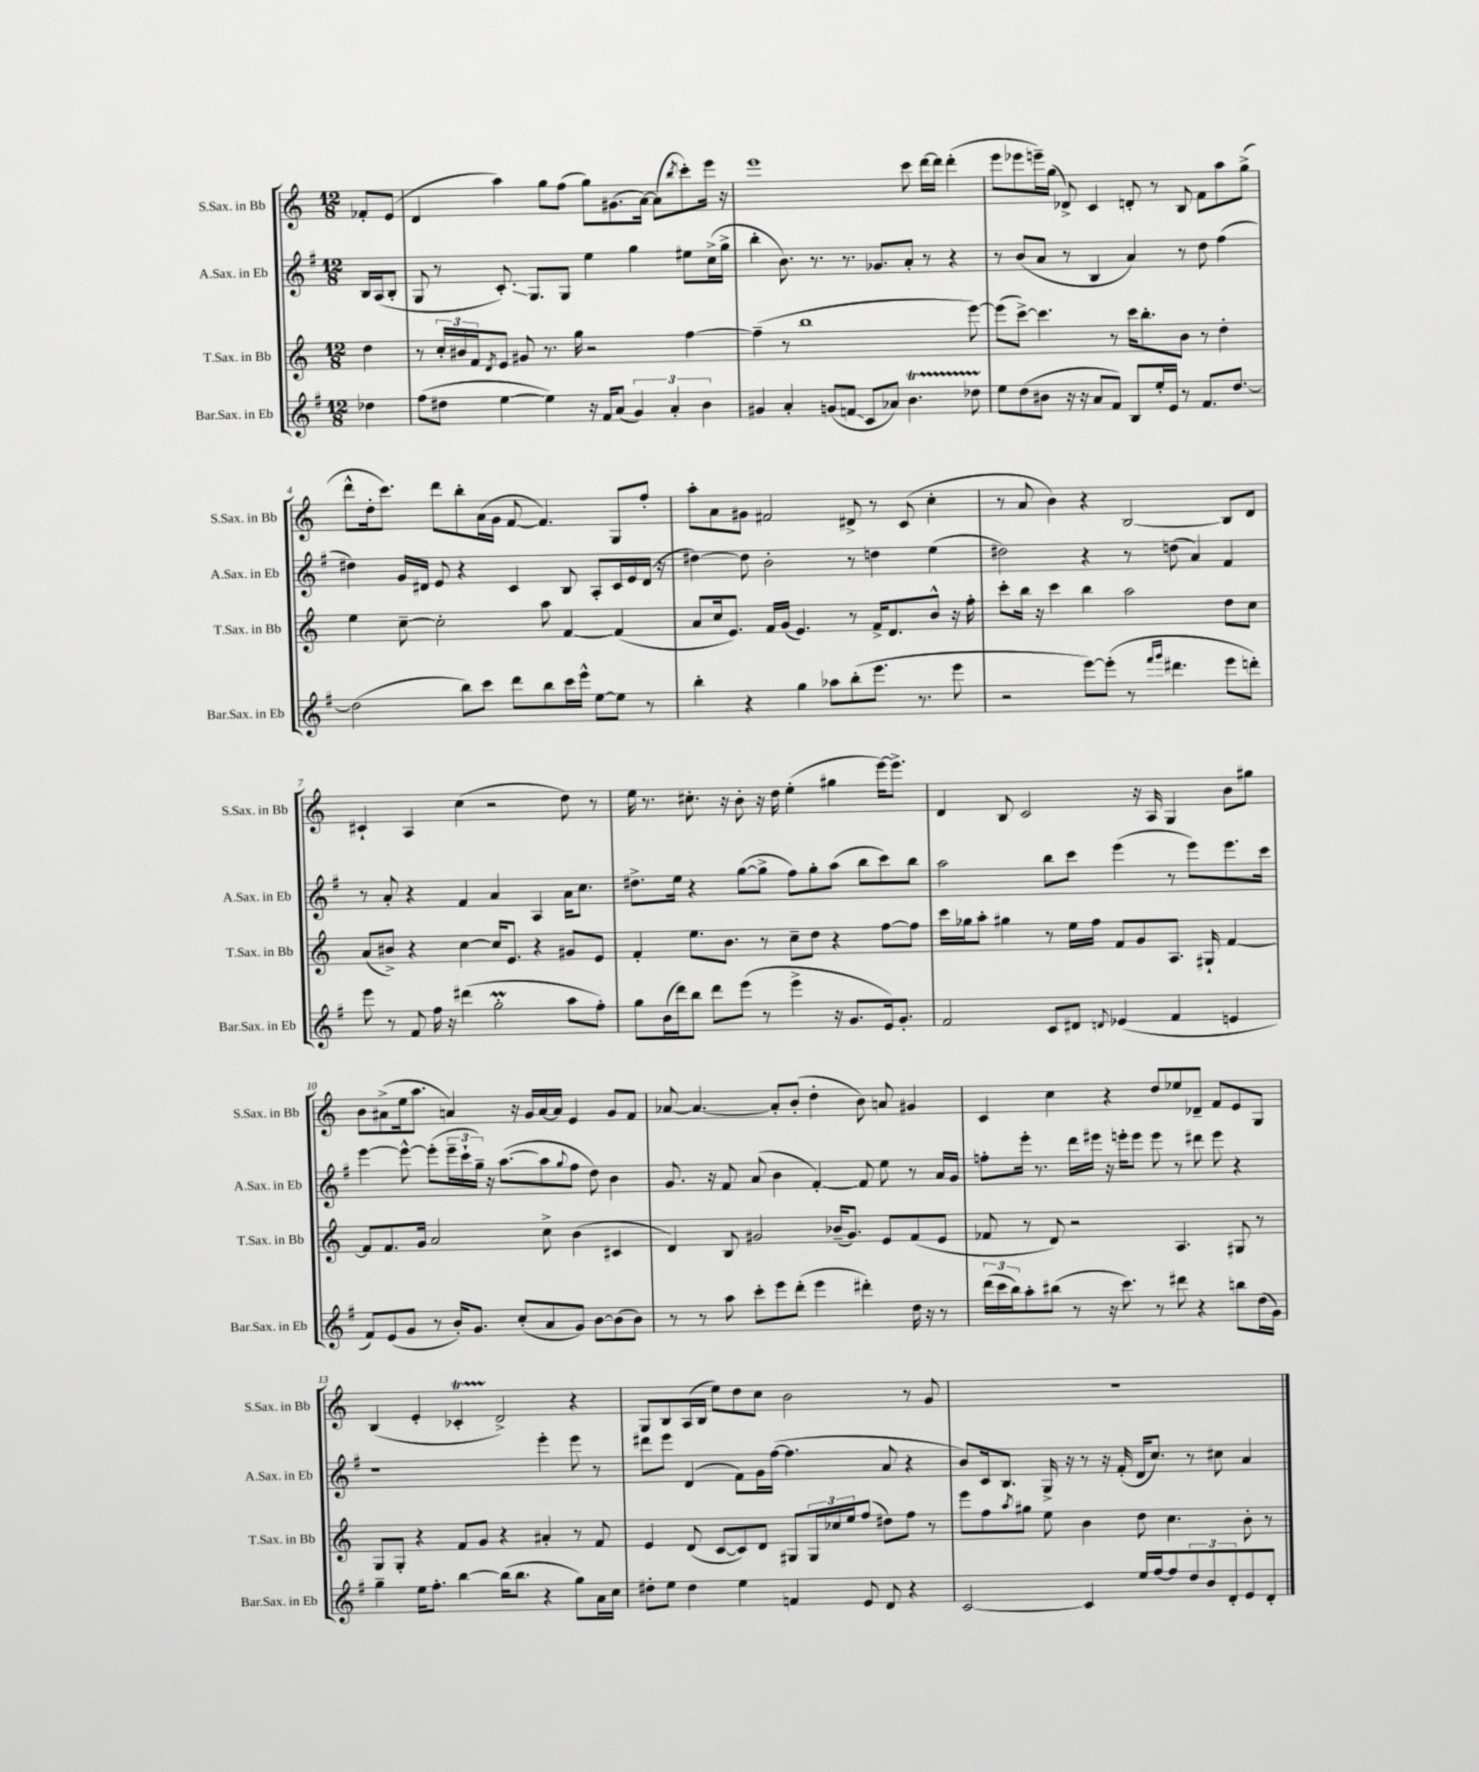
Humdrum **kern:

**kern	**kern	**kern	**kern
*staff4	*staff3	*staff2	*staff1
*clefG2	*clefG2	*clefG2	*clefG2
*k[f#]	*k[]	*k[f#]	*k[]
*M12/8	*M12/8	*M12/8	*M12/8
4dd-	4dd	16B	8f-'
.	.	(16A	.
.	.	8B'	(8e
=	=	=	=
(8ff#	8r	8G	4d
8dd#	24cc'	8r	.
.	24b#	.	.
.	24f	.	.
.	8qd	.	.
[4ee	8e	8.c')	4aa)
.	8g#	.	.
.	.	8.G	.
4ee])	8.r	.	8gg
.	.	8G	(8ff
.	16gg	.	.
16r	2r	4ee	8gg)
16f#	.	.	.
(8a	.	.	(8.g#
6g)	.	4gg	.
.	.	.	[16a)
.	.	.	(8a]
6a'	.	.	.
.	.	.	8qbb
.	[4ff	8ee#	8ccc')
6b	.	.	.
.	.	(16cc^	16eee
.	.	16gg^	16r
=	=	=	=
4g#	(4ff~]	4bb'	1eee
4a'	8r	8.b)	.
.	1bb	.	.
.	.	8.r	.
(8g	.	.	.
8f	.	8.r	.
8c	.	.	.
.	.	8.g-	.
8a-)	.	.	.
4.b	.	8a'	8ccc
.	.	8r	[16ddd
.	.	.	16ddd]
.	.	4r	(4ddd'
8dd-	[8eee)	.	.
=	=	=	=
8ee	(8eee]	8r	8eee
(8dd	[8ccc^)	(8b	8eee-
8b#	4.ccc]	8a	16eee~)
.	.	.	(16gg
16r	.	8r	8d-^)
16r	.	.	.
8a	.	4B	4c
8f#)	8r	.	.
8B	16ccc	4a)	8d'
.	8.bb'	.	.
16ee'	.	.	8r
16e	.	.	.
8r	8b	8r	8B
8.f#	8r	8dd	8f
.	4dd'	(4ff#	8aa
[8.dd	.	.	.
.	.	.	(8gg^
=	=	=	=
(2dd]	4ee	4dd#)	8ddd^^
.	.	.	16dd'
.	.	.	8.ccc)
.	[8cc~	16g	.
.	.	16d#	.
.	2cc']	8e	8ddd
8bb)	.	4r	8bb'
8ccc	.	.	(16a
.	.	.	16g
8ddd	.	4c	[8f
8bb	8aa	.	4.f])
16ccc	[4f	8B	.
16eee^^	.	.	.
[8ee	.	8A'	.
8ee]	(4f]	16c	8G
.	.	16e	.
8r	.	(16d#	8ff'
.	.	16r	.
=	=	=	=
4bb'	8a	[4dd#)	8aa'
.	16cc	.	8a
.	8.e)	.	.
4r	.	8dd#]	8g#
.	16f	2b'	2f#
.	(16g	.	.
4gg	4.e)	.	.
8aa-	.	.	.
(8bb'	8r	8r	8d#^
8.eee	16f^	4dd	8r
.	8.d	.	.
.	.	.	(8c
8.r	.	.	.
.	8b^^	(4ee	4cc'
8eee	16r	.	.
.	16ff'	.	.
=	=	=	=
2r	8ccc'	2dd#)	8r
.	16bb	.	8a
.	16r	.	.
.	4ccc	.	4b)
[8eee)	4bb	4r	4r
(8eee']	.	.	.
8r	2aa	8r	[2B
16qqfff#	.	.	.
16qqggg	.	.	.
4.ddd#	.	(8dd	.
.	.	4a)	.
8eee	8dd	4f#	8B]
8ddd')	8cc	.	8d
=	=	=	=
8eee	(8a	8r	4c#`
8r	8b#^)	8a'	.
8f#	4r	4r	4A
16ff#	.	.	.
16r	.	.	.
(4ddd#	[4cc	4f#	(4cc
2gg'	16cc]	4a	2r
.	8.e	.	.
.	4r	4A	.
8aa	8g#	16a	8dd)
.	.	8.cc	.
8ff#')	8e	.	8r
=	=	=	=
8gg	4f'	8.dd#^	16ee
.	.	.	8.r
(16b	.	.	.
16ddd)	.	16ee	.
8bb	8.ee	4r	8.cc#'
8ddd	.	.	.
.	8.b	.	16r
(8eee	.	([8gg	8b'
8r	8r	8gg^]	16r
.	.	.	16dd
4eee^	8cc~	8ff#)	(4ee'
.	8dd	8gg'	.
16r	4r	(8aa	4gg#
8.g	.	.	.
.	.	8bb	.
16e)	[8ff	8ccc)	[16eee)
8.g'	.	.	8.eee^]
.	8ff]	8bb	.
=	=	=	=
2f#	16ccc	2aa	4d
.	16gg-	.	.
.	8aa'	.	.
.	4gg#	.	8B
.	.	.	2c
8c	8r	8bb	.
8d#	16ee	8ccc	.
.	16ff	.	.
8qqd	.	.	.
(4e-	8f	(4eee	.
.	8g	.	16r
.	.	.	16A
4f#	8.A	8r	4G
.	.	8eee)	.
.	16G#`	.	.
4e	[4f	8.eee	8b
.	.	.	8gg#
.	.	16ccc	.
=	=	=	=
8f#)	8f]	[4eee	8b
(8e	8.f	.	(8a#^
8g	.	8eee^^_	16ee
.	16g	.	8.aa
8r	2a	(8eee']	.
16b')	.	24eee~	4a)
.	.	24ccc`	.
8.g	.	.	.
.	.	24gg~)	.
.	.	16r	.
.	.	([8.aa	.
(8cc'	.	.	16r
.	.	.	16g
8a	8cc^	8aa]	[16a
.	.	.	16a]
.	.	8qqgg	.
8g)	(4b	8ff#	4e
[8b	.	8dd)	.
(8b]	4c#	4b	8g
8b)	.	.	8f
=	=	=	=
8r	4d)	8.g	[8a-
8r	.	.	4.a-_
.	.	16r	.
8aa	8B	8f#	.
8ccc'	2g#	(8a	.
8eee	.	4b	8a-']
(8ddd'	.	.	(8b'
4eee	.	[4f#')	4dd'
.	(16b-~	.	.
.	8.g#)	.	.
4ddd#')	.	8f#]	8b)
.	8e	8ee	8a
16dd	(8f	8r	4g#
16r	.	.	.
8r	8e	16a	.
.	.	16g	.
=	=	=	=
(24ddd	8f-	8ff'	4c
24ccc	.	.	.
24bb)	.	.	.
8aa'	8r	16eee'	.
.	.	8.r	.
(8bb#	8d)	.	4cc
8r	2r	16ddd	.
.	.	16eee#	.
16r	.	16r	4r
8.ccc)	.	16eee'	.
.	.	8eee	.
8r	.	8eee	8dd
8ddd#	4.A	8r	8ee-
4r	.	8ddd#	8d-~
.	.	8eee	8f
8bb	8G#	4r	8e
(16dd	8r	.	8G
16g)	.	.	.
=	=	=	=
4gg~	8G	1r	(4B
.	8G'	.	.
16ee	4r	.	4e'
8.ff#'	.	.	.
[4bb	8f	.	4c-'
.	8g	.	.
(16bb]	4r	.	2d^)
8.bb	.	.	.
4r	4a#'	4eee'	.
8gg)	8r	8eee	4r
16a	8f	8r	.
16cc	.	.	.
=	=	=	=
8dd#'	4e	8ddd#	8G
8ee	.	8eee	8B
4dd#	(8d	(4d	(16A
.	.	.	16B
.	[8c	.	8ee)
4ee	8c])	8f#)	8dd
.	8d	16g	8cc
.	.	([16ff#	.
4f	8G#	4.ff#]	2b
.	24G#	.	.
.	24cc-	.	.
.	24ee	.	.
8e	(8ff	.	.
8d	8dd#)	8a	.
4r	8ff	4r	8r
.	8r	.	8g
=	=	=	=
[2c	8eee	8b)	1.r
.	8ff	16c	.
.	.	8.B	.
.	8qaa	.	.
.	8gg#	.	.
.	8ee	16G^	.
.	.	16r	.
4c]	4b	8r	.
.	.	16r	.
.	.	(16f#'	.
16ee	8dd	16d	.
[16ff#	.	8.cc)	.
8ff#]	4.cc	.	.
12dd	.	8r	.
12b	.	.	.
.	.	8cc#	.
12d'	.	.	.
8e	8b'	4a	.
8d'	8r	.	.
==	==	==	==
*-	*-	*-	*-
